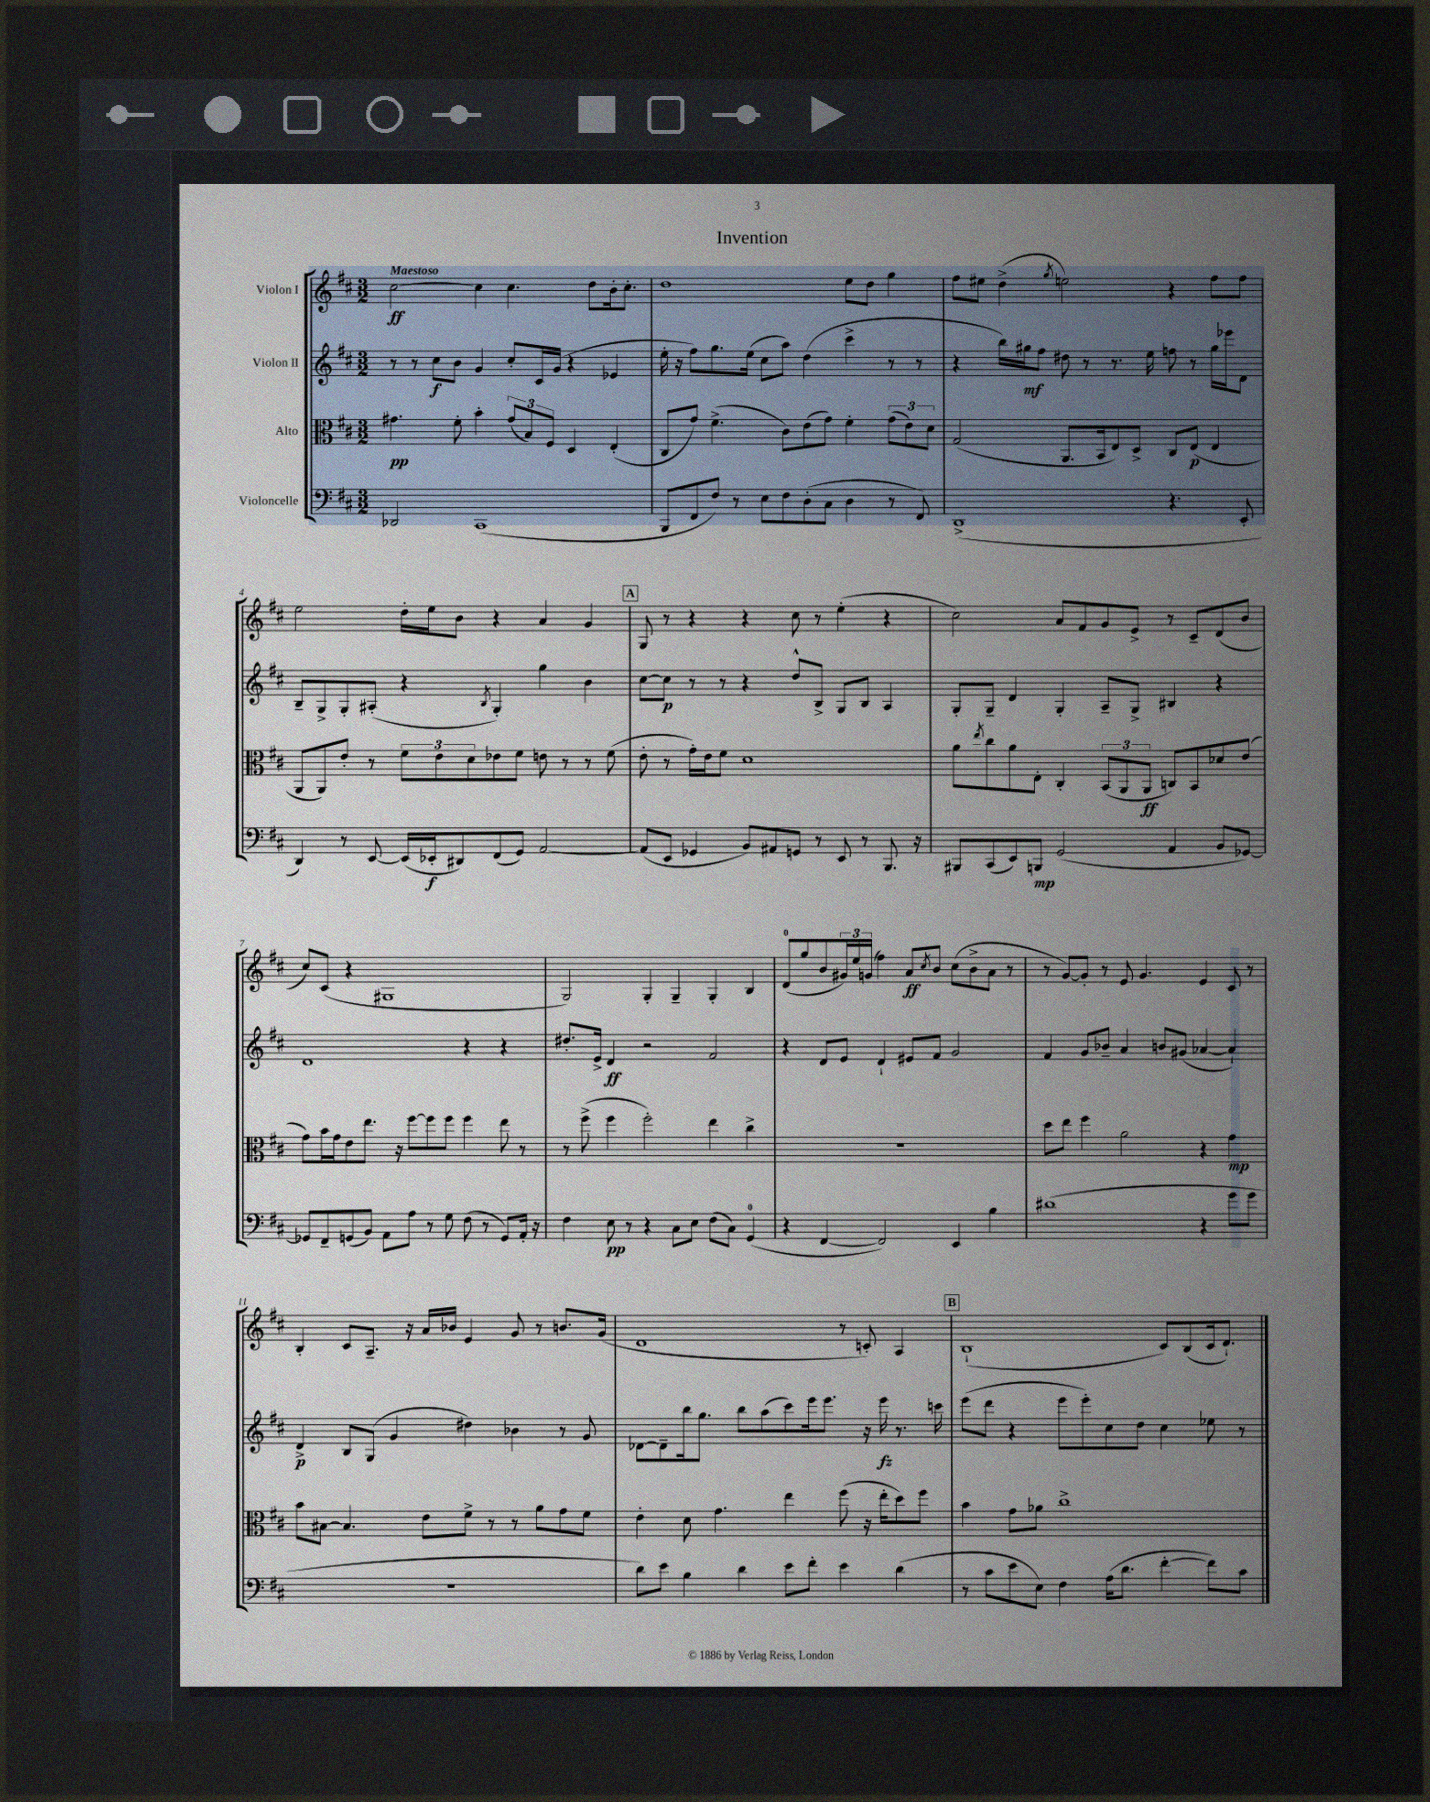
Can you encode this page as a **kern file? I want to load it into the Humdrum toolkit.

**kern	**kern	**kern	**kern
*staff4	*staff3	*staff2	*staff1
*clefF4	*clefC3	*clefG2	*clefG2
*k[f#c#]	*k[f#c#]	*k[f#c#]	*k[f#c#]
*M3/2	*M3/2	*M3/2	*M3/2
2DD-/	4.g#\	8r	[2cc#\
.	.	8r	.
.	.	8cc#\L	.
.	8f#'\	8b\J	.
(1CC#	4b'\	4g/	4cc#\]
.	(12g#/L	8cc#'/L	4.cc#\
.	12B/)	.	.
.	.	16c#/L	.
.	12F#/J	.	.
.	.	(16g/JJ	.
.	4D/	4r	.
.	.	.	8dd\L
.	(4E'/	4e-/	16b'\k
.	.	.	8.cc#'\J
=	=	=	=
8BBB/L	8C#/L	16ee'\	1dd
.	.	16r	.
8FF#/	8g/J)	8ff#\L)	.
8F#/J)	(4.f#^\	8.gg\	.
8r	.	.	.
.	.	(16ee\Jk	.
8E\L	.	8cc#\L	.
8F#\	8c#\L)	8aa\J)	.
(8D'\	(8e\	(4dd\	.
8C#\J	8g\J)	.	.
4D\	4f#'\	4ccc#^\	8ee\L
.	.	.	8dd\J
8r	(12g\L	8r	4gg\
.	12e\)	.	.
8FF#/)	.	8r	.
.	12d\J	.	.
=	=	=	=
(1DD^	(2G/	4r	8ff#\L
.	.	.	8ee#\J
.	.	16bb\LL)	(4dd^\
.	.	16gg#\J	.
.	.	8ff#\J	.
.	.	.	8qgg/
.	8.AA/L	8dd#\	2ee\)
.	.	8r	.
.	16BB/k	.	.
.	8E/)	8.r	.
.	8D^/J	.	.
.	.	16ee\	.
4.r	8C#/L	8ff\	4r
.	(8E/J	8r	.
.	4E/	16gg#\LL	8ff#\L
.	.	16eee-\J	.
8EE'/	.	8d\J	8ff#\J
=	=	=	=
4DD/)	8AA/L	8B~/L	2ee\
.	8AA/)	8G^/	.
8r	8e'/J	8G'/	.
[8EE/	8r	(8A#'/J	.
(16EE/]LL	12f#\L	4r	16dd'\LL
16EE-'/J	.	.	16ee\J
.	12e\	.	.
8DD#/)	.	.	8b\J
.	12d\	.	.
.	.	8qB/	.
(8FF#/	8e-\	4G'/)	4r
8GG/J)	8f#\J	.	.
[2AA/	8e\	4gg\	4a/
.	8r	.	.
.	8r	4b\	4g/
.	(8f#\	.	.
=	=	=	=
(8AA/]L	8e'\	[8cc#\L	8G/
8EE/J	8r	8cc#\]J	8r
4GG-/	16g'\LL)	8r	4r
.	16e\J	.	.
.	8f#\J	8r	.
8BB/L)	1d	4r	4r
8AA#/	.	.	.
8GG/J	.	8dd^^/L	8cc#\
8r	.	8B^/J	8r
8EE/	.	8G/L	(4ee'\
8r	.	8B/J	.
8.BBB/	.	4A/	4r
16r	.	.	.
=	=	=	=
8BBB#/L	8a\L	8G'/L	2cc#\)
.	8qee/	.	.
(8CC#/	8cc#\	8G~/J	.
8EE/)	8a\	4d/	.
8BBB/J	8E'\J	.	.
(2GG/	4C#'/	4G'/	8a/L
.	.	.	8f#/
.	(12BB/L	8A~/L	8g/
.	12AA/	.	.
.	.	8G^/J	8e^/J
.	12AA/J	.	.
4AA/	8C/L)	4B#/	8r
.	8BB/	.	8c#~/L
8BB/L	8d-/	4r	(8d/
[8GG-/J)	(8e/J	.	8b/J
=	=	=	=
8GG-/]L	8g\L)	1d	8cc#/L)
8FF#~/	16b\L	.	(8c#/J
.	16g\J	.	.
(8GG/	8e\	.	4r
8BB/J)	8.ee\J	.	.
8AA\L	.	.	1G#
.	16r	.	.
8A\J	[8ff#\L	.	.
8r	8ff#\]	.	.
8G\	8ff#\J	.	.
(8F#\	4ff#\	4r	.
8r	.	.	.
8GG/L)	8ee\	4r	.
16AA'/Jk	8r	.	.
16r	.	.	.
=	=	=	=
4F#\	8r	8.dd#'/L	2G/)
.	(8ff#^\	.	.
.	.	16e^/Jk	.
8E\	4ff#\	4d/	.
8r	.	.	.
4r	2ff#'\)	2r	4G'/
8C#\L	.	.	4G~/
8E\J	.	.	.
(8F#\L	4ee\	2f#/	4G'/
8C#\J)	.	.	.
(4GG/	4cc#^\	.	4B/
=	=	=	=
4r	1.r	4r	(8d/L
.	.	.	8gg/
[4FF#/	.	8d/L	8b/
.	.	8e/J	24g#/L)
.	.	.	24ee/
.	.	.	(24g/JJ
2FF#/])	.	4d`/	4ff#\)
.	.	8e#/L	8a/L
.	.	.	8qcc#/
.	.	8f#/J	8b/J
4EE/	.	2g/	(8cc#\L
.	.	.	8b^\
4B\	.	.	8a\J
.	.	.	8r
=	=	=	=
(1d#	8dd\L	4f#/	8r
.	8ee\J	.	[8g/L)
.	4ff#\	8g/L	8g'/]J
.	.	8b-~/J	8r
.	2a\	4a/	8e/
.	.	.	4.g/
.	.	8b/L	.
.	.	(8g#/J	.
4r	4r	[4a-/	4e/
8g\L	4g\	4a-`/])	8c#/
8g\J	.	.	8r
=	=	=	=
1.r	8b\L	4d^/	4B'/
.	[8B#\J	.	.
.	4.B#/]	8B/L	8c#/L
.	.	(8G/J	8.A~/J
.	.	4g/	.
.	.	.	16r
.	8e\L	.	16a/LL
.	.	.	16b-/JJ
.	8f#^\J	4dd#\)	4e/
.	8r	.	.
.	8r	4b-\	8g/
.	8a\L	.	8r
.	8g\	8r	8.b/L
.	8f#\J	8g/	.
.	.	.	(16g/Jk
=	=	=	=
8d\L)	4e'\	[8d-\L	1d
8e\J	.	8d-~\]	.
4B\	8d\	16bb\k	.
.	.	8.gg\J	.
.	4.g\	.	.
4d\	.	8bb\L	.
.	.	(8aa\	.
8e\L	4ee\	8ccc#\)	.
8f#'\J	.	16eee\k	.
.	.	8.eee\J	.
4e\	(8ff#\	.	8r
.	16r	16r	8c'/)
.	16ee'\LK	16eee\	.
(4d\	8dd\)	8.r	4A/
.	8ff#\J	.	.
.	.	16ccc\	.
=	=	=	=
8r	4b\	(8eee\L	(1B`
8c#\L	.	8ddd\J	.
8e\	8g\L	4r	.
8E\J)	8a-\J	.	.
4F#\	1cc#^	8eee\L	.
.	.	8eee'\)	.
(16A\LK	.	8cc#\	.
8.d\J	.	.	.
.	.	8dd\J	.
[4f#'\	.	4cc#\	8c#/L)
.	.	.	(8B/
8f#\]L)	.	8ee-\	16c#/k
.	.	.	8.d`/J)
8c#\J	.	8r	.
==	==	==	==
*-	*-	*-	*-
